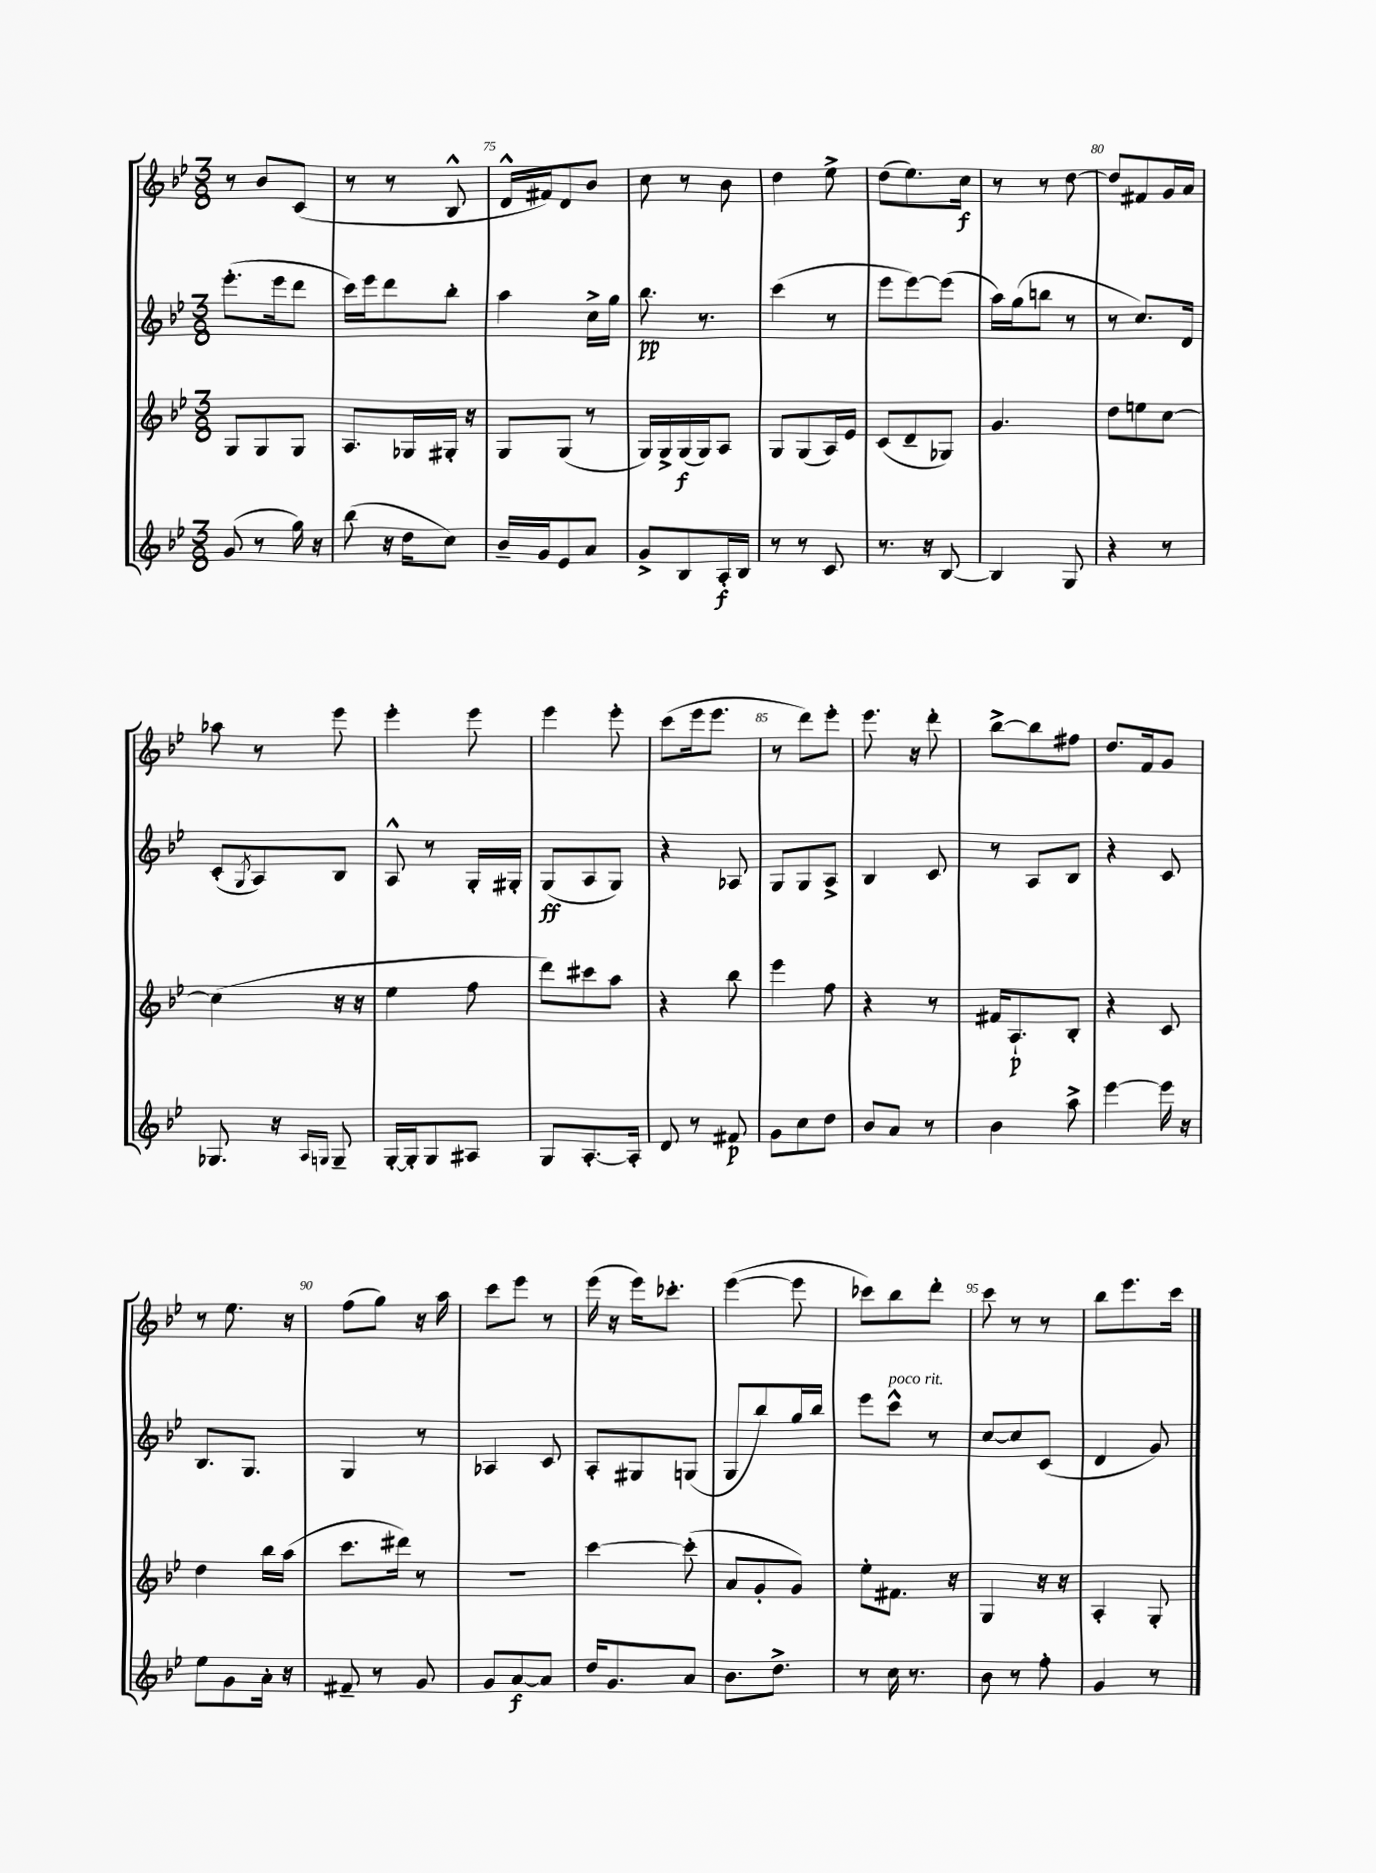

**kern	**dynam	**kern	**dynam	**kern	**dynam	**kern	**dynam
*part4	*part4	*part3	*part3	*part2	*part2	*part1	*part1
*staff4	*staff4	*staff3	*staff3	*staff2	*staff2	*staff1	*staff1
*clefG2	*	*clefG2	*	*clefG2	*	*clefG2	*
*k[b-e-]	*	*k[b-e-]	*	*k[b-e-]	*	*k[b-e-]	*
*M3/8	*	*M3/8	*	*M3/8	*	*M3/8	*
=73	=73	=73	=73	=73	=73	=73	=73
(8g/	.	8G/L	.	(8.eee-'\L	.	8r	.
8r	.	8G/	.	.	.	8b-/L	.
.	.	.	.	16eee-\k	.	.	.
16gg\)	.	8G/J	.	8ddd\J	.	(8c/J	.
16r	.	.	.	.	.	.	.
=74	=74	=74	=74	=74	=74	=74	=74
(8bb-\	.	8.A/L	.	16ccc\LL)	.	8r	.
.	.	.	.	16eee-\J	.	.	.
16r	.	.	.	8ddd\	.	8r	.
16dd\KL	.	16G-X/L	.	.	.	.	.
8cc\J)	.	16G#X'/JJ	.	8bb-'\J	.	8B-^^/	.
.	.	16r	.	.	.	.	.
=75	=75	=75	=75	=75	=75	=75	=75
16b-~/LL	.	8G/L	.	4aa\	.	16d^^/LL	.
16g/J	.	.	.	.	.	16f#X/J)	.
8e-/	.	(8G/J	.	.	.	8d/	.
8a/J	.	8r	.	16cc^\LL	.	8b-/J	.
.	.	.	.	16gg\JJ	.	.	.
=76	=76	=76	=76	=76	=76	=76	=76
8g^/L	.	16G/LL)	.	8.bb-\	pp	8cc\	.
.	.	16G^/	.	.	.	.	.
8B-/	.	(16G/	f	.	.	8r	.
.	.	16G/J)	.	8.r	.	.	.
16A'/L	f	8A/J	.	.	.	8b-\	.
16B-/JJ	.	.	.	.	.	.	.
=77	=77	=77	=77	=77	=77	=77	=77
8r	.	8G/L	.	(4ccc\	.	4dd\	.
8r	.	(8G/	.	.	.	.	.
8c/	.	16A/L)	.	8r	.	8ee-^\	.
.	.	16e-/JJ	.	.	.	.	.
=78	=78	=78	=78	=78	=78	=78	=78
8.r	.	(8c/L	.	8eee-\L	.	(8dd\L	.
.	.	8d~/	.	[8eee-\)	.	8.ee-\)	.
16r	.	.	.	.	.	.	.
[8B-/	.	8G-X/J)	.	(8eee-\J]	.	.	.
.	.	.	.	.	.	16cc\Jk	f
=79	=79	=79	=79	=79	=79	=79	=79
4B-/]	.	4.g/	.	16aa\LL)	.	8r	.
.	.	.	.	(16gg\J	.	.	.
.	.	.	.	8bbn\J	.	8r	.
8G/	.	.	.	8r	.	[8dd\	.
=80	=80	=80	=80	=80	=80	=80	=80
4r	.	8dd\L	.	8r	.	8dd/L]	.
.	.	8een\	.	8.cc/L)	.	8f#X/	.
8r	.	[8cc\J	.	.	.	16g/L	.
.	.	.	.	16d/Jk	.	16a/JJ	.
!!LO:LB:g=z
=81	=81	=81	=81	=81	=81	=81	=81
8.G-X/	.	(4cc\]	.	(8c'/L	.	8aa-X\	.
.	.	.	.	8qG/	.	.	.
.	.	.	.	8A/)	.	8r	.
16r	.	.	.	.	.	.	.
16qqA/LL	.	.	.	.	.	.	.
16qqGn/JJ	.	.	.	.	.	.	.
8G~/	.	16r	.	8B-/J	.	8eee-\	.
.	.	16r	.	.	.	.	.
=82	=82	=82	=82	=82	=82	=82	=82
[16G'/LL	.	4ee-\	.	8A^^/	.	4eee-'\	.
16G'/J]	.	.	.	.	.	.	.
8G/	.	.	.	8r	.	.	.
8A#X/J	.	8ff\	.	16G'/LL	.	8eee-\	.
.	.	.	.	16G#X'/JJ	.	.	.
=83	=83	=83	=83	=83	=83	=83	=83
8G/L	.	8ddd\L)	.	(8G/L	ff	4eee-\	.
[8.A'/	.	8ccc#X\	.	8A/	.	.	.
.	.	8aa\J	.	8G/J)	.	8eee-'\	.
16A'/Jk]	.	.	.	.	.	.	.
=84	=84	=84	=84	=84	=84	=84	=84
8d/	.	4r	.	4r	.	(8ccc\L	.
8r	.	.	.	.	.	16eee-\k	.
.	.	.	.	.	.	8.eee-\J	.
8f#X/	p	8bb-\	.	8A-X/	.	.	.
=85	=85	=85	=85	=85	=85	=85	=85
8g\L	.	4eee-\	.	8G/L	.	8r	.
8cc\	.	.	.	8G/	.	8ddd\L)	.
8dd\J	.	8ff\	.	8A^/J	.	8eee-'\J	.
=86	=86	=86	=86	=86	=86	=86	=86
8b-/L	.	4r	.	4B-/	.	8.eee-\	.
8a/J	.	.	.	.	.	.	.
.	.	.	.	.	.	16r	.
8r	.	8r	.	8c/	.	8ddd'\	.
=87	=87	=87	=87	=87	=87	=87	=87
4b-\	.	16f#X/KL	.	8r	.	[8bb-^\L	.
.	.	8.A`/	p	.	.	.	.
.	.	.	.	8A/L	.	8bb-\]	.
8aa^\	.	8B-'/J	.	8B-/J	.	8ff#X\J	.
=88	=88	=88	=88	=88	=88	=88	=88
[4eee-\	.	4r	.	4r	.	8.dd/L	.
.	.	.	.	.	.	16f/k	.
16eee-\]	.	8c/	.	8c/	.	8g/J	.
16r	.	.	.	.	.	.	.
!!LO:LB:g=z
=89	=89	=89	=89	=89	=89	=89	=89
8ee-\L	.	4dd\	.	8.B-/L	.	8r	.
8g\	.	.	.	.	.	8.ee-\	.
.	.	.	.	8.G/J	.	.	.
16a'\Jk	.	16bb-\LL	.	.	.	.	.
16r	.	(16aa\JJ	.	.	.	16r	.
=90	=90	=90	=90	=90	=90	=90	=90
8f#X~/	.	8.ccc\L	.	4G/	.	(8ff\L	.
8r	.	.	.	.	.	8gg\J)	.
.	.	16ddd#X\Jk)	.	.	.	.	.
8g/	.	8r	.	8r	.	16r	.
.	.	.	.	.	.	16aa\	.
=91	=91	=91	=91	=91	=91	=91	=91
8g/L	.	4.r	.	4A-X/	.	8ccc\L	.
[8a/	f	.	.	.	.	8eee-\J	.
8a/J]	.	.	.	8c/	.	8r	.
=92	=92	=92	=92	=92	=92	=92	=92
16dd/KL	.	[4ccc\	.	8A'/L	.	(16eee-\	.
8.g/	.	.	.	.	.	16r	.
.	.	.	.	8G#X/	.	16eee-\KL)	.
.	.	.	.	.	.	8.ccc-X'\J	.
8a/J	.	(8ccc'\]	.	(8Gn/J	.	.	.
=93	=93	=93	=93	=93	=93	=93	=93
8.b-\L	.	8a/L	.	8G/L	.	([4eee-\	.
.	.	8g'/	.	8bb-/)	.	.	.
8.dd^\J	.	.	.	.	.	.	.
.	.	8g/J)	.	16gg/L	.	8eee-\]	.
.	.	.	.	16bb-/JJ	.	.	.
=94	=94	=94	=94	=94	=94	=94	=94
8r	.	8ee-'\L	.	8eee-\L	.	8ccc-X\L)	.
!	!	!	!	!LO:TX:a:i:t=poco rit.	!	!	!
16cc\	.	8.f#X\J	.	8ccc^^\J	.	8bb-\	.
8.r	.	.	.	.	.	.	.
.	.	.	.	8r	.	8ddd'\J	.
.	.	16r	.	.	.	.	.
=95	=95	=95	=95	=95	=95	=95	=95
8b-\	.	4G/	.	[8cc/L	.	8ccc\	.
8r	.	.	.	8cc/]	.	8r	.
8ff'\	.	16r	.	(8c/J	.	8r	.
.	.	16r	.	.	.	.	.
=96	=96	=96	=96	=96	=96	=96	=96
4g/	.	4A'/	.	4d/	.	8bb-\L	.
.	.	.	.	.	.	8.eee-\	.
8r	.	8G'/	.	8g/)	.	.	.
.	.	.	.	.	.	16ccc\Jk	.
==	==	==	==	==	==	==	==
*-	*-	*-	*-	*-	*-	*-	*-
